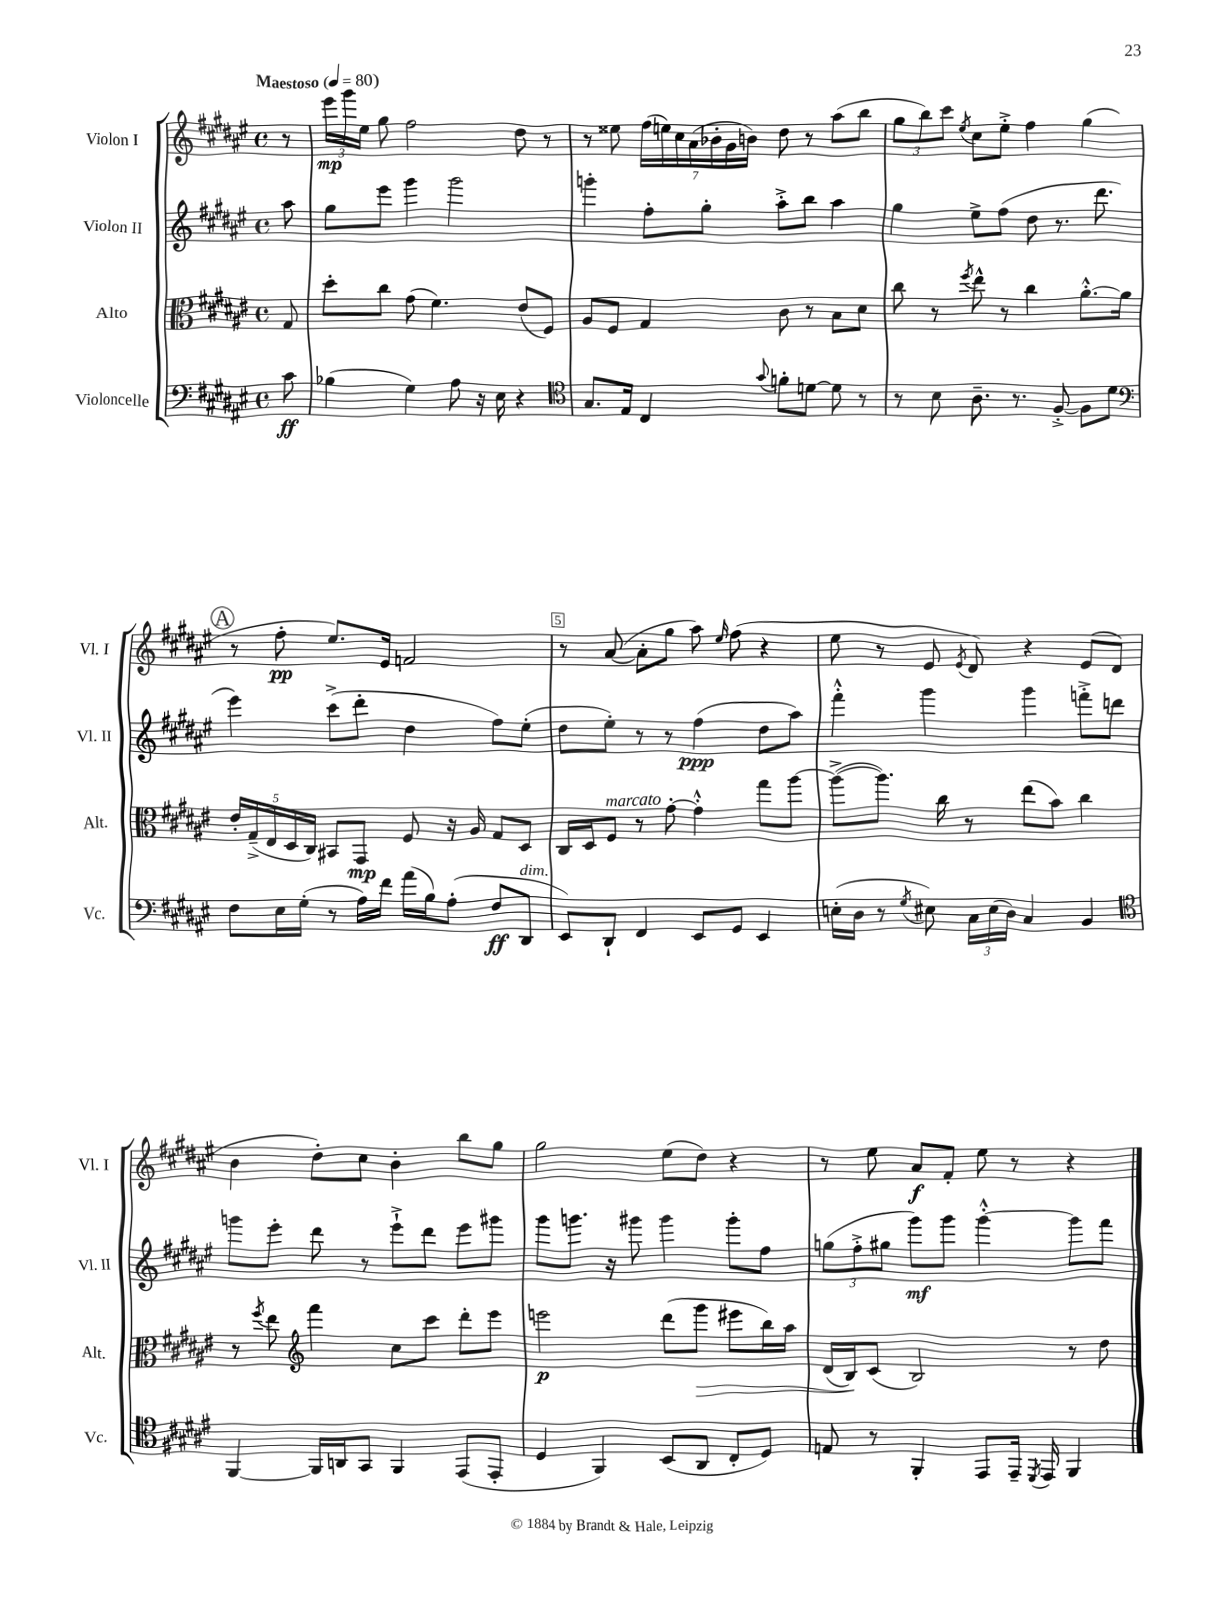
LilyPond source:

<<
\new StaffGroup <<
\new Staff = "s0" \with { instrumentName = "Violon I" shortInstrumentName = "Vl. I" } {
    \clef treble \key fis \major \defaultTimeSignature \time 4/4 \partial 8 \tempo "Maestoso" 4 = 80
    \autoBeamOff r8 |
    \tuplet 3/2 { eis'''16[\mp gis'''16 eis''16] } gis''8 fis''2 dis''8 r8 |
    r8 eisis''8 \tuplet 7/4 { fis''16[( e''16) cis''16 ais'16( bes'16-. gis'16 b'16]) } dis''8 r8 ais''8[( b''8] |
    \tuplet 3/2 { gis''8[ b''8) cis'''8] } \acciaccatura { eis''8 } cis''8[ eis''8]-.-> fis''4 gis''4( |
    \mark \markup { \circle "A" } r8 fis''8-.\pp eis''8.[) eis'16] f'2 |
    r8 ais'8~( ais'8[-. gis''8] ais''8) \grace { eis''16 } fis''8( r4 |
    eis''8 r8 eis'8 \acciaccatura { eis'8 } dis'8) r4 eis'8[( dis'8] |
    b'4 dis''8[-.) cis''8] b'4-. b''8[ gis''8] |
    gis''2 eis''8[( dis''8]) r4 |
    r8 eis''8 ais'8[\f fis'8]-. eis''8 r8 r4 \bar "|." |
}
\new Staff = "s1" \with { instrumentName = "Violon II" shortInstrumentName = "Vl. II" } {
    \clef treble \key fis \major \defaultTimeSignature \time 4/4 \partial 8
    \autoBeamOff ais''8 |
    gis''8[ eis'''8] gis'''4 gis'''2 |
    g'''4-. fis''8[-. gis''8]-. ais''8[-.-> b''8] ais''4 |
    gis''4 eis''8[-> fis''8]( dis''8 r8. dis'''8. |
    \mark \markup { \circle "A" } eis'''4) cis'''8[->( dis'''8]-. dis''4 fis''8[) eis''8]-.( |
    dis''8[ eis''8]-.) r8 r8 fis''4\ppp( dis''8[ ais''8]) |
    fis'''4-.-^ gis'''4 gis'''4 f'''8[-.-> d'''8] |
    g'''8[ eis'''8]-. dis'''8 r8 eis'''8[-!-> dis'''8] eis'''8[ gis'''8] |
    gis'''8[ g'''8.] r16 gis'''8 gis'''4 gis'''8[-. fis''8] |
    \tuplet 3/2 { g''8[( fis''8-.-> gis''8] } gis'''8[\mf) gis'''8] gis'''4~-.-^ gis'''8[ fis'''8] \bar "|." |
}
\new Staff = "s2" \with { instrumentName = "Alto" shortInstrumentName = "Alt." } {
    \clef alto \key fis \major \defaultTimeSignature \time 4/4 \partial 8
    \autoBeamOff gis8 |
    dis''8[-. cis''8] gis'8( fis'4.) eis'8[( fis8]) |
    ais8[ fis8] gis4 cis'8 r8 b8[ dis'8] |
    cis''8 r8 \acciaccatura { fis''8 } eis''8-^ r8 cis''4 ais'8.[~-.-^ ais'16] |
    \mark \markup { \circle "A" } \tuplet 5/4 { eis'16[-. gis16--->( eis16 dis16 cis16]) } bis,8[ gis,8]\mp fis8 r16 ais16 gis8[ dis8] |
    cis16[ dis16 fis8]^\markup { \italic "marcato" } r8 gis'8~-. gis'4-.-^ gis''8[ ais''8]~ |
    ais''8[~->( ais''8.]) cis''16 r8 eis''8[( b'8]) cis''4 |
    r8 \acciaccatura { fis''8 } eis''8 \clef treble fis'''4 cis''8[ cis'''8] dis'''8[-. eis'''8] |
    e'''2\p dis'''8[( gis'''8]\> eis'''8[ b''16) ais''16] |
    dis'16[( b16\!) cis'8]( b2) r8 dis''8 \bar "|." |
}
\new Staff = "s3" \with { instrumentName = "Violoncelle" shortInstrumentName = "Vc." } {
    \clef bass \key fis \major \defaultTimeSignature \time 4/4 \partial 8
    \autoBeamOff cis'8\ff |
    bes4( gis4) ais8 r16 eis16 r4 |
    \clef tenor gis8.[ eis16] cis4 \appoggiatura { gis'8 } f'8[-. d'8]~ d'8 r8 |
    r8 b8 ais8.-- r8. fis8~-.-> fis8[ dis'8] |
    \mark \markup { \circle "A" } \clef bass fis8[ eis16 gis16]-.( r8 ais16[) fis'16] ais'16[( b16) ais8]-.( fis8[\ff dis,8]^\markup { \italic "dim." } |
    eis,8[) dis,8]-! fis,4 eis,8[ gis,8] eis,4 |
    e16[-.( dis16] r8 \acciaccatura { gis8 } eis8) \tuplet 3/2 { cis16[ eis16( dis16]) } cis4 b,4 |
    \clef tenor fis,4~ fis,16[ a,16 gis,8] fis,4 eis,8[( eis,8]-. |
    dis4 fis,4) b,8[( ais,8] cis8[-. dis8]) |
    e8 r8 fis,4-. eis,8[ eis,16]-- \acciaccatura { dis,8 } eis,16 fis,4 \bar "|." |
}
>>
>>
\layout { \context { \Score \override BarNumber.break-visibility = ##(#f #t #t) barNumberVisibility = #(every-nth-bar-number-visible 5) \override BarNumber.stencil = #(make-stencil-boxer 0.1 0.3 ly:text-interface::print) } }
